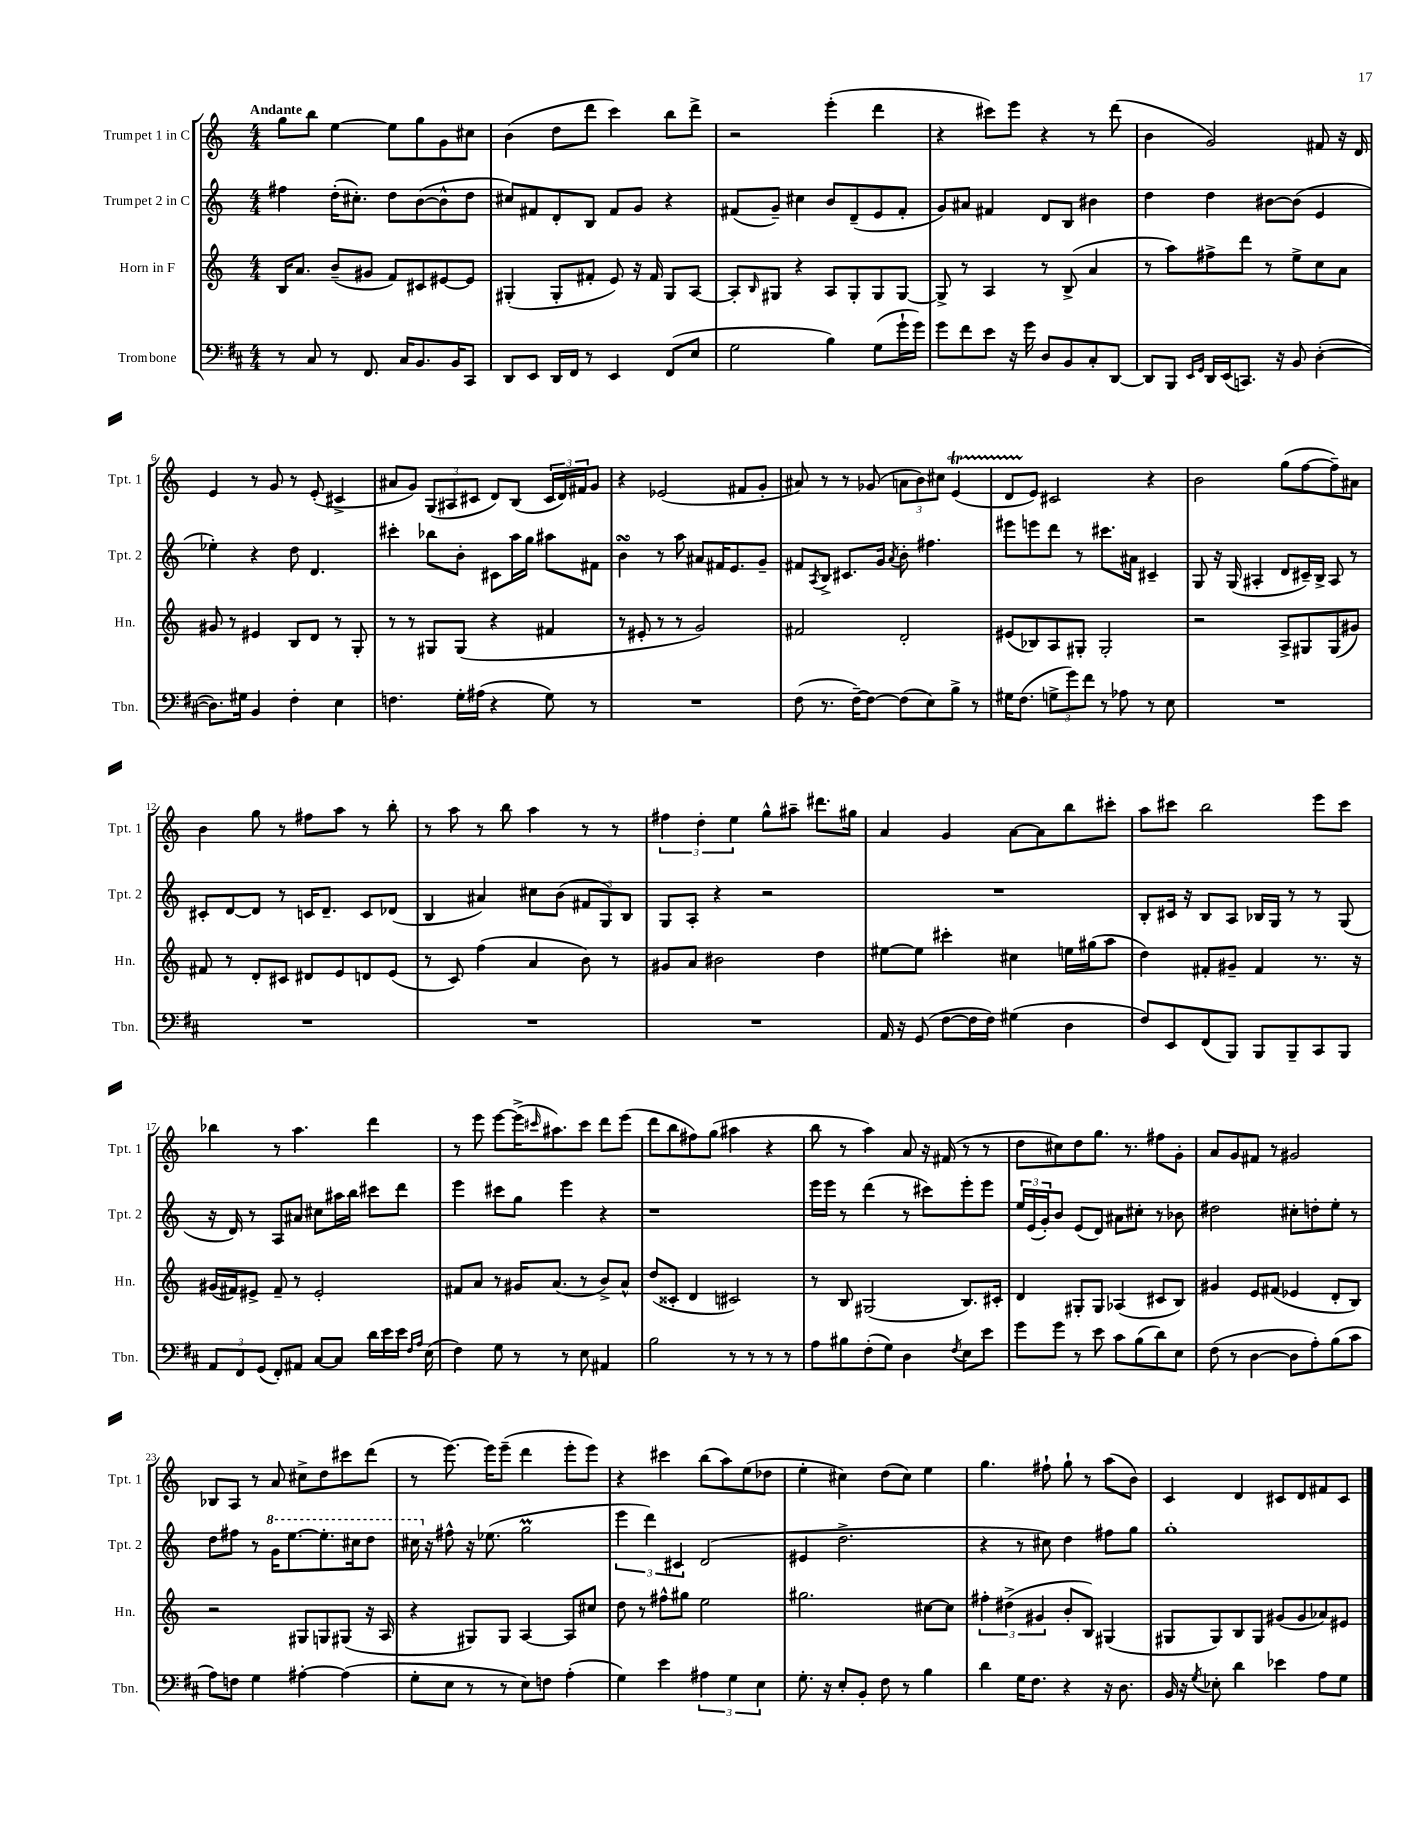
<<
\new StaffGroup <<
\new Staff = "s0" \with { instrumentName = "Trumpet 1 in C" shortInstrumentName = "Tpt. 1" } {
    \clef treble \key c \major \numericTimeSignature \time 4/4 \tempo "Andante"
    g''8 b''8 e''4~ e''8 g''8 g'8 cis''8 |
    b'4( d''8 d'''8 c'''4) b''8 d'''8-> |
    r2 e'''4-.( d'''4 |
    r4 cis'''8) e'''8 r4 r8 d'''8( |
    b'4 g'2) fis'8 r16 d'16 |
    e'4 r8 g'8 r8 e'8-.( cis'4-> |
    ais'8 g'8) \tuplet 3/2 { g8( ais8 cis'8 } d'8) b8( \tuplet 3/2 { cis'16 d'16) fis'16 } g'8 |
    r4 ees'2( fis'8 g'8-. |
    ais'8) r8 r8 ges'8( \tuplet 3/2 { a'8 b'8) cis''8 } e'4\startTrillSpan( |
    d'8 e'8\stopTrillSpan) cis'2 r4 |
    b'2 g''8( f''8~ f''8--) ais'8 |
    b'4 g''8 r8 fis''8 a''8 r8 b''8-. |
    r8 a''8 r8 b''8 a''4 r8 r8 |
    \tuplet 3/2 { fis''4 d''4-. e''4 } g''8-^ ais''8-- dis'''8. gis''16 |
    a'4 g'4 a'8~ a'8 b''8 cis'''8-. |
    a''8 cis'''8 b''2 e'''8 cis'''8 |
    bes''4 r8 a''4. d'''4 |
    r8 e'''8 e'''8~ e'''16->( \grace { cis'''16 } ais''8.) cis'''8 d'''8 e'''8( |
    d'''8 b''8 fis''8) g''8( ais''4 r4 |
    b''8 r8 a''4) a'8 r16 fis'16( r8 r8 |
    d''8 cis''8) d''8 g''8. r8. fis''8 g'8-. |
    a'8 g'8 fis'8 r8 gis'2 |
    bes8 a8 r8 a'8 cis''8-> d''8 cis'''8 d'''8( |
    r8 e'''8.~) e'''16 e'''8--( d'''4 e'''8-. e'''8) |
    r4 cis'''4 b''8( a''8) e''8( des''8 |
    e''4-. cis''4) d''8( cis''8) e''4 |
    g''4. fis''8-! g''8-! r8 a''8( b'8) |
    c'4 d'4 cis'8 d'8 fis'8 cis'8 \bar "|." |
}
\new Staff = "s1" \with { instrumentName = "Trumpet 2 in C" shortInstrumentName = "Tpt. 2" } {
    \clef treble \key c \major \numericTimeSignature \time 4/4
    fis''4 d''16-.( cis''8.-.) d''8 b'8~( b'8-^ d''8 |
    cis''8) fis'8 d'8-. b8 fis'8 g'8 r4 |
    fis'8( g'8--) cis''4 b'8 d'8--( e'8 fis'8-. |
    g'8) ais'8 fis'4 d'8 b8 bis'4 |
    d''4 d''4 bis'8~ bis'8( e'4 |
    ees''4-.) r4 d''8 d'4. |
    cis'''4-. bes''8 b'8-. cis'8 a''16 g''16 ais''8 fis'8 |
    b'4\turn r8 a''8 ais'8 fis'16 e'8. g'8-- |
    fis'8 \acciaccatura { a8 } b8-> cis'8. g'16 \acciaccatura { a'8 } b'8-. fis''4. |
    eis'''8 e'''8 d'''8 r8 cis'''8. ais'16 cis'4-- |
    g8 r16 g16( ais4-. d'8 cis'16--) b16-> ais8 r8 |
    cis'8-. d'8~ d'8 r8 c'16 d'8.-- c'8 des'8( |
    b4 ais'4) cis''8 b'8( \tuplet 3/2 { fis'8 g8) b8 } |
    g8 a8-. r4 r2 |
    R1 |
    b8-. cis'16 r16 b8 a8 bes16 g16 r8 r8 g8( |
    r16 d'16) r8 a8 ais'8 cis''8 ais''16 b''16 cis'''8 d'''8 |
    e'''4 cis'''8 g''8 e'''4 r4 |
    r1 |
    e'''16 e'''16 r8 d'''4( r8 cis'''8) e'''8-. e'''8 |
    \tuplet 3/2 { e''16 e'16( g'16-.) } b'8 e'8( d'8) ais'8 cis''8-. r8 bes'8 |
    dis''2 cis''8-. d''8-. e''8-. r8 |
    d''8 fis''8 r8 \ottava #1 g''16 e'''8.~ e'''8.-. cis'''16 d'''8 |
    cis'''16 \ottava #0 r16 fis''8-^ r16 ees''8.( g''2\prall |
    \tuplet 3/2 { e'''4 d'''4) cis'4 } d'2( |
    eis'4 d''2.-> |
    r4 r8 cis''8) d''4 fis''8 g''8 |
    g''1-. \bar "|." |
}
\new Staff = "s2" \with { instrumentName = "Horn in F" shortInstrumentName = "Hn." } {
    \clef treble \key c \major \numericTimeSignature \time 4/4
    b16 a'8. b'8--( gis'8 f'8) cis'8 eis'8~ eis'8 |
    gis4-.( gis8-. fis'8-. e'8) r16 fis'16 gis8 a8~ |
    a8-. \grace { b16 } gis8 r4 a8 gis8-. gis8 gis8~ |
    gis8-> r8 a4 r8 b8->( a'4 |
    r8 a''8) fis''8-> d'''8 r8 e''8-> c''8 a'8 |
    gis'8 r8 eis'4 b8 d'8 r8 g8-. |
    r8 r8 gis8 gis8( r4 fis'4 |
    r8 eis'8-. r8 r8 g'2) |
    fis'2 d'2-. |
    eis'8( bes8) a8 gis8-. gis2-. |
    r2 a8-> gis8 gis8( gis'8) |
    fis'8 r8 d'8-. cis'8 dis'8 e'8 d'8 e'8( |
    r8 c'8) f''4( a'4 b'8) r8 |
    gis'8 a'8 bis'2 d''4 |
    eis''8~ eis''8 cis'''4-. cis''4 e''16 gis''16( a''8 |
    d''4) fis'8-. gis'8-- fis'4 r8. r16 |
    gis'16( fis'16) eis'8-> fis'8-- r8 eis'2-. |
    fis'8 a'8 r8 gis'16 a'8.( r8 b'8->) a'8-^ |
    d''8( cisis'8-. d'4 cis'2) |
    r8 b8 gis2( b8.) cis'16-. |
    d'4 gis8-. gis8 aes4( cis'8 b8) |
    gis'4 e'8 fis'8( ees'4 d'8-. b8) |
    r2 gis8 g8 gis8( r16 a16 |
    r4 gis8) gis8 a4~ a8 cis''8 |
    d''8 r8 fis''8-^ gis''8 e''2 |
    gis''2. cis''8~ cis''8 |
    \tuplet 3/2 { fis''4-. dis''4->( gis'4 } b'8-. b8) gis4( |
    gis8 gis8) b8 gis8 gis'8( gis'8 aes'8) eis'8 \bar "|." |
}
\new Staff = "s3" \with { instrumentName = "Trombone" shortInstrumentName = "Tbn." } {
    \clef bass \key d \major \numericTimeSignature \time 4/4
    r8 cis8 r8 fis,8. cis16 b,8. b,16 cis,8 |
    d,8 e,8 d,16 fis,16 r8 e,4 fis,8( e8 |
    g2 b4) g8( g'16-! g'16) |
    g'8 fis'8 e'8 r16 g'16 d8 b,8 cis8-. d,8~ |
    d,8 b,,8 \grace { e,16 g,16 } d,16 e,16( c,8.) r16 b,8 d4~-.( |
    d8.) gis16 b,4 fis4-. e4 |
    f4. g16-. ais16( r4 g8) r8 |
    R1 |
    fis8( r8. fis16~--) fis8~ fis8( e8) b8-> r8 |
    gis16 fis8.( \tuplet 3/2 { g8-> g'8) fis'8 } r8 aes8 r8 e8 |
    R1 |
    R1 |
    R1 |
    R1 |
    a,16 r16 g,8( fis8~ fis16 fis16) gis4( d4 |
    fis8) e,8 fis,8( b,,8) b,,8 b,,8-- cis,8 b,,8 |
    \tuplet 3/2 { a,8 fis,8 g,8( } fis,8-.) ais,8 cis8~ cis8 d'16 e'16 e'16 \grace { fis16 a16 } e16( |
    fis4) g8 r8 r8 e8 ais,4 |
    b2 r8 r8 r8 r8 |
    a8 bis8 fis8-.( g8) d4 \acciaccatura { fis8 } e8 e'8 |
    g'8 g'8 r8 e'8 cis'8 b8( d'8) e8 |
    fis8( r8 d4~ d8 a8-.) b8( cis'8 |
    a8) f8 g4 ais4~-. ais4( |
    g8-. e8 r8 r8 e8) f8 a4-.( |
    g4) e'4 \tuplet 3/2 { ais4 g4 e4 } |
    g8.-. r16 e8-. b,8-. fis8 r8 b4 |
    d'4 g16 fis8. r4 r16 d8. |
    b,16 r16 \acciaccatura { g8 } ees8-. d'4 ees'4 a8 g8 \bar "|." |
}
>>
>>
